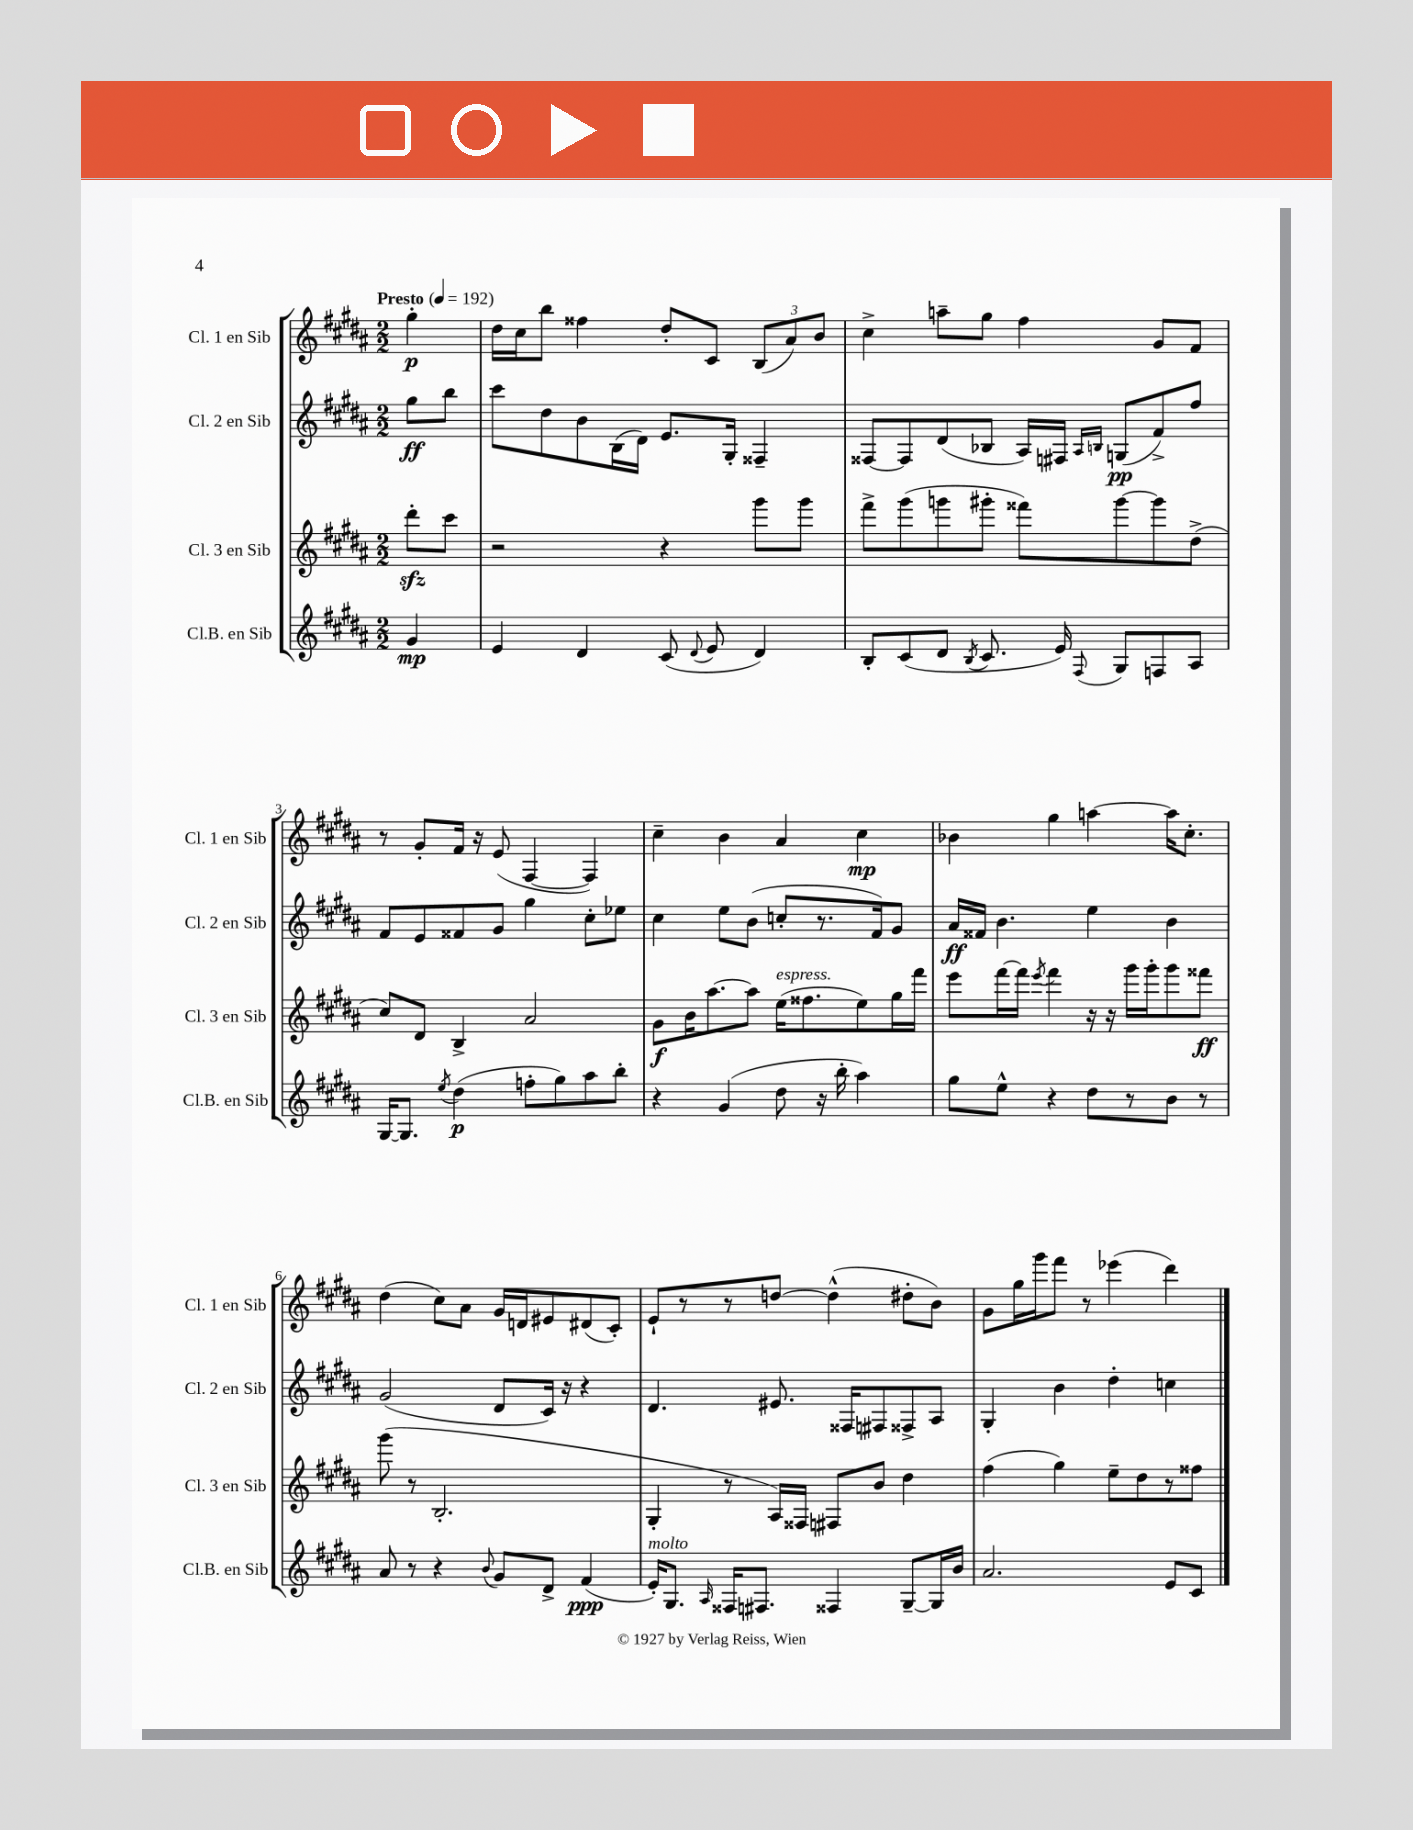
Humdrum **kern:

**kern	**kern	**kern	**kern
*staff4	*staff3	*staff2	*staff1
*clefG2	*clefG2	*clefG2	*clefG2
*k[f#c#g#d#a#]	*k[f#c#g#d#a#]	*k[f#c#g#d#a#]	*k[f#c#g#d#a#]
*M2/2	*M2/2	*M2/2	*M2/2
*MM192	*MM192	*MM192	*MM192
4g#/	8ddd#'\L	8gg#\L	4gg#'\
.	8ccc#\J	8bb\J	.
=	=	=	=
4e/	2r	8ccc#\L	16dd#\LL
.	.	.	16cc#\J
.	.	8dd#\	8bb\J
4d#/	.	8b\	4ff##\
.	.	(16B\L	.
.	.	16d#\JJ)	.
(8c#/	4r	8.e/L	8dd#'/L
8qqd#/	.	.	.
8e/	.	.	8c#/J
.	.	16G#'/Jk	.
4d#/)	8ggg#\L	4F##~/	(12B/L
.	.	.	12a#/)
.	8ggg#\J	.	.
.	.	.	12b/J
=	=	=	=
8B'/L	8fff#^\L	[8F##/L	4cc#^\
(8c#/	(8ggg#\	8F##/]	.
8d#/J	8ggg\	(8d#/	8aa~\L
8qB/	.	.	.
8.c#/	8ggg#'\J	8B-/J	8gg#\J
.	8fff##\L)	16A#/LL)	4ff#\
16e/)	.	16F#/JJ	.
.	.	16qqA#/LL	.
8qqF#/	.	16qqB/JJ	.
8G#/L	[8ggg#\	(8G/L	.
8F/	8ggg#\]	8f#^/)	8g#/L
8A#/J	(8dd#^\J	8ff#/J	8f#/J
=	=	=	=
[16G#/LK	8cc#/L)	8f#/L	8r
8.G#/]J	.	.	.
.	8d#/J	8e/	8g#'/L
8qee/	.	.	.
(4dd#\	4B^/	8f##/	16f#/Jk
.	.	.	16r
.	.	8g#/J	(8e/
8ff'\L	2a#/	4gg#\	[4F#/
8gg#\)	.	.	.
8aa#\	.	8cc#'\L	4F#/])
8bb'\J	.	8ee-\J	.
=	=	=	=
4r	8g#\L	4cc#\	4cc#~\
.	16b\K	.	.
.	[8.aa#\	.	.
(4g#/	.	8ee\L	4b\
.	8aa#\]J	(8b\J	.
8dd#\	(16ee\LK	8cc'/L	4a#/
.	8.ff##\	.	.
16r	.	8.r	.
16bb'\	.	.	.
4aa#\)	8ee\)	.	4cc#\
.	.	16f#/k)	.
.	16gg#\L	8g#/J	.
.	16fff#\JJ	.	.
=	=	=	=
8gg#\L	8eee\L	16a#/LL	4b-\
.	.	16f##/JJ	.
8ee^^\J	[16fff#\L	4.b\	.
.	16fff#\]JJ	.	.
.	8qeee/	.	.
4r	4fff#\	.	4gg#\
8dd#\L	16r	4ee\	[4aa\
.	16r	.	.
8r	16ggg#\LL	.	.
.	16ggg#'\J	.	.
8b\J	8ggg#\	4b\	16aa\]LK
.	.	.	8.cc#'\J
8r	8fff##\J	.	.
=	=	=	=
8a#/	(8ggg#\	(2g#/	(4dd#\
8r	8r	.	.
4r	2.B'/	.	8cc#\L)
.	.	.	8a#\J
8qqb/	.	.	.
8g#/L	.	8d#/L	16g#/LL
.	.	.	16d/J
8d#^/J	.	16c#/Jk)	8e#/
.	.	16r	.
(4f#/	.	4r	(8d#/
.	.	.	8c#'/J)
=	=	=	=
16e'/LK)	4G#'/	4.d#/	8e`/L
8.G#/J	.	.	.
.	.	.	8r
16qqA#/	.	.	.
16F##/LK	8r	.	8r
8.F#/J	.	.	.
.	16A#/LL)	8.e#/	[8dd/J
.	16F##/JJ	.	.
4F##/	8F#/L	.	(4dd^^\]
.	.	16F##/LK	.
.	8b/J	8F#/	.
[8G#~/L	4dd#\	8F##^/	8dd#'\L
16G#/]L	.	8A#/J	8b\J)
16b/JJ	.	.	.
=	=	=	=
2.a#/	(4ff#\	4G#'/	8g#\L
.	.	.	16gg#\L
.	.	.	16ggg#\J
.	4gg#\)	4b\	8fff#\J
.	.	.	8r
.	8ee~\L	4dd#'\	(4eee-\
.	8dd#\	.	.
8e/L	8r	4cc\	4ddd#\)
8c#/J	8ff##\J	.	.
==	==	==	==
*-	*-	*-	*-
